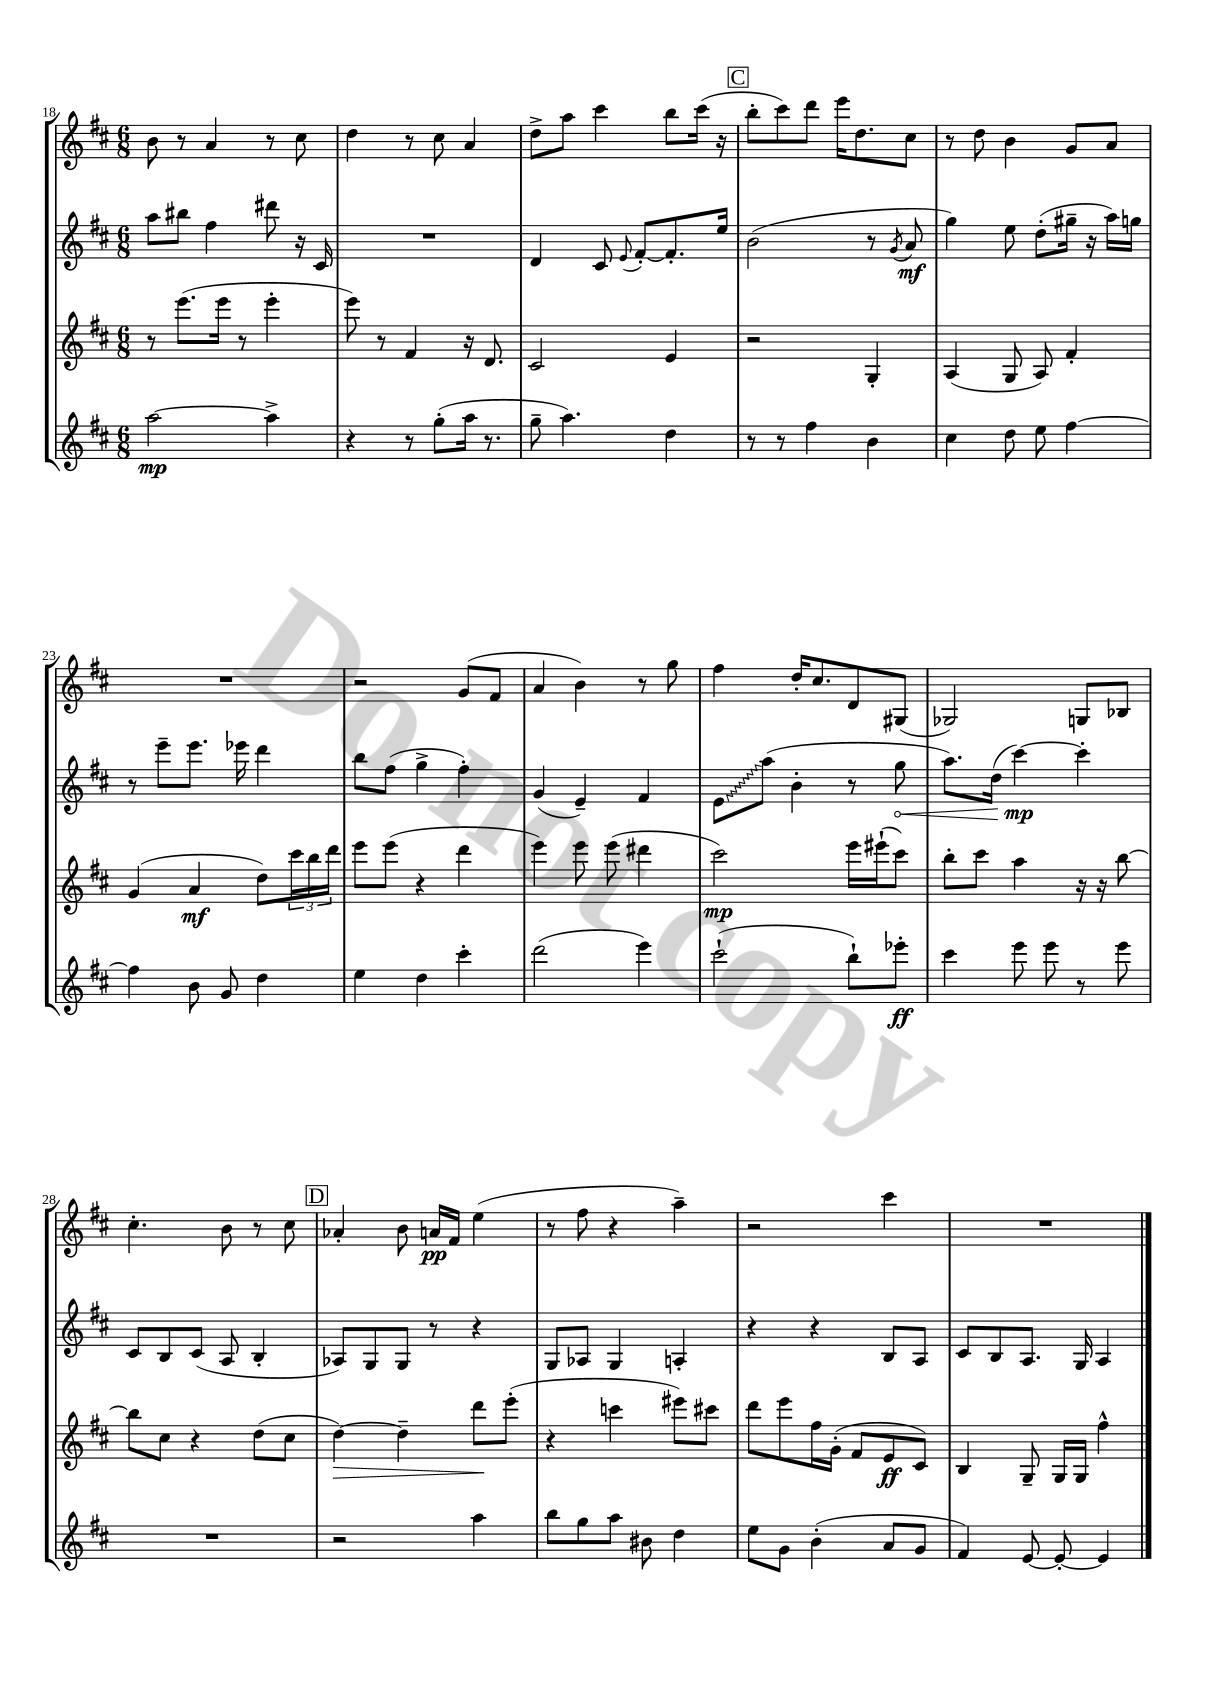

**kern	**kern	**kern	**kern
*staff4	*staff3	*staff2	*staff1
*clefG2	*clefG2	*clefG2	*clefG2
*k[f#c#]	*k[f#c#]	*k[f#c#]	*k[f#c#]
*M6/8	*M6/8	*M6/8	*M6/8
[2aa	8r	8aa	8b
.	(8.eee	8bb#	8r
.	.	4ff#	4a
.	16eee	.	.
.	8r	.	.
4aa^]	4eee'	8ddd#	8r
.	.	16r	8cc#
.	.	16c#	.
=	=	=	=
4r	8eee)	2.r	4dd
.	8r	.	.
8r	4f#	.	8r
(8gg'	.	.	8cc#
16aa	16r	.	4a
8.r	8.d	.	.
=	=	=	=
8gg~	2c#	4d	8dd^
4.aa)	.	.	8aa
.	.	8c#	4ccc#
.	.	8qqe	.
.	.	[8f#'	.
4dd	4e	8.f#']	8bb
.	.	.	(16ccc#
.	.	16ee	16r
=	=	=	=
8r	2r	(2b	8bb'
8r	.	.	8ccc#)
4ff#	.	.	8ddd
.	.	.	16eee
.	.	.	8.dd
4b	4G'	8r	.
.	.	8qg	.
.	.	8a	8cc#
=	=	=	=
4cc#	(4A	4gg)	8r
.	.	.	8dd
8dd	8G	8ee	4b
8ee	8A)	(8dd'	.
[4ff#	4f#'	16gg#~	8g
.	.	16r	.
.	.	16aa)	8a
.	.	16gg	.
=	=	=	=
4ff#]	(4g	8r	2.r
.	.	8eee~	.
8b	4a	8.eee	.
8g	.	.	.
.	.	16eee-	.
4dd	8dd)	4ddd	.
.	24ccc#	.	.
.	24bb	.	.
.	24ddd	.	.
=	=	=	=
4ee	8eee	8bb	2r
.	(8eee	(8ff#	.
4dd	4r	4gg^	.
4ccc#'	4ddd	4ff#')	(8g
.	.	.	8f#
=	=	=	=
(2ddd	4eee)	(4g	4a
.	8eee	4e~)	4b)
.	(8eee	.	.
4eee)	4ddd#	4f#	8r
.	.	.	8gg
=	=	=	=
(2ccc#`	2ccc#)	8e	4ff#
.	.	(8aa	.
.	.	4b'	16dd'
.	.	.	8.cc#
8bb`)	16eee	8r	8d
.	(16eee#`	.	.
8eee-'	8ccc#)	8gg	(8G#
=	=	=	=
4ccc#	8bb'	8.aa)	2G-)
.	8ccc#	.	.
.	.	(16dd	.
8eee	4aa	[4ccc#)	.
8eee	.	.	.
8r	16r	4ccc#']	8G
.	16r	.	.
8eee	[8bb	.	8B-
=	=	=	=
2.r	8bb]	8c#	4.cc#'
.	8cc#	8B	.
.	4r	(8c#	.
.	.	8A	8b
.	(8dd	4B'	8r
.	8cc#	.	8cc#
=	=	=	=
2r	[4dd)	8A-)	4a-'
.	.	8G	.
.	4dd~]	8G	8b
.	.	8r	16a
.	.	.	16f#
4aa	8ddd	4r	(4ee
.	(8eee'	.	.
=	=	=	=
8bb	4r	8G	8r
8gg	.	8A-	8ff#
8aa	4ccc	4G	4r
8b#	.	.	.
4dd	8eee#)	4A'	4aa~)
.	8ccc#	.	.
=	=	=	=
8ee	8ddd	4r	2r
8g	8eee	.	.
(4b'	16ff#	4r	.
.	(16g'	.	.
.	8f#	.	.
8a	8e	8B	4ccc#
8g	8c#)	8A	.
=	=	=	=
4f#)	4B	8c#	2.r
.	.	8B	.
[8e	8G~	8.A	.
8e'_	16G	.	.
.	16G	16G	.
4e]	4ff#^^	4A	.
==	==	==	==
*-	*-	*-	*-
